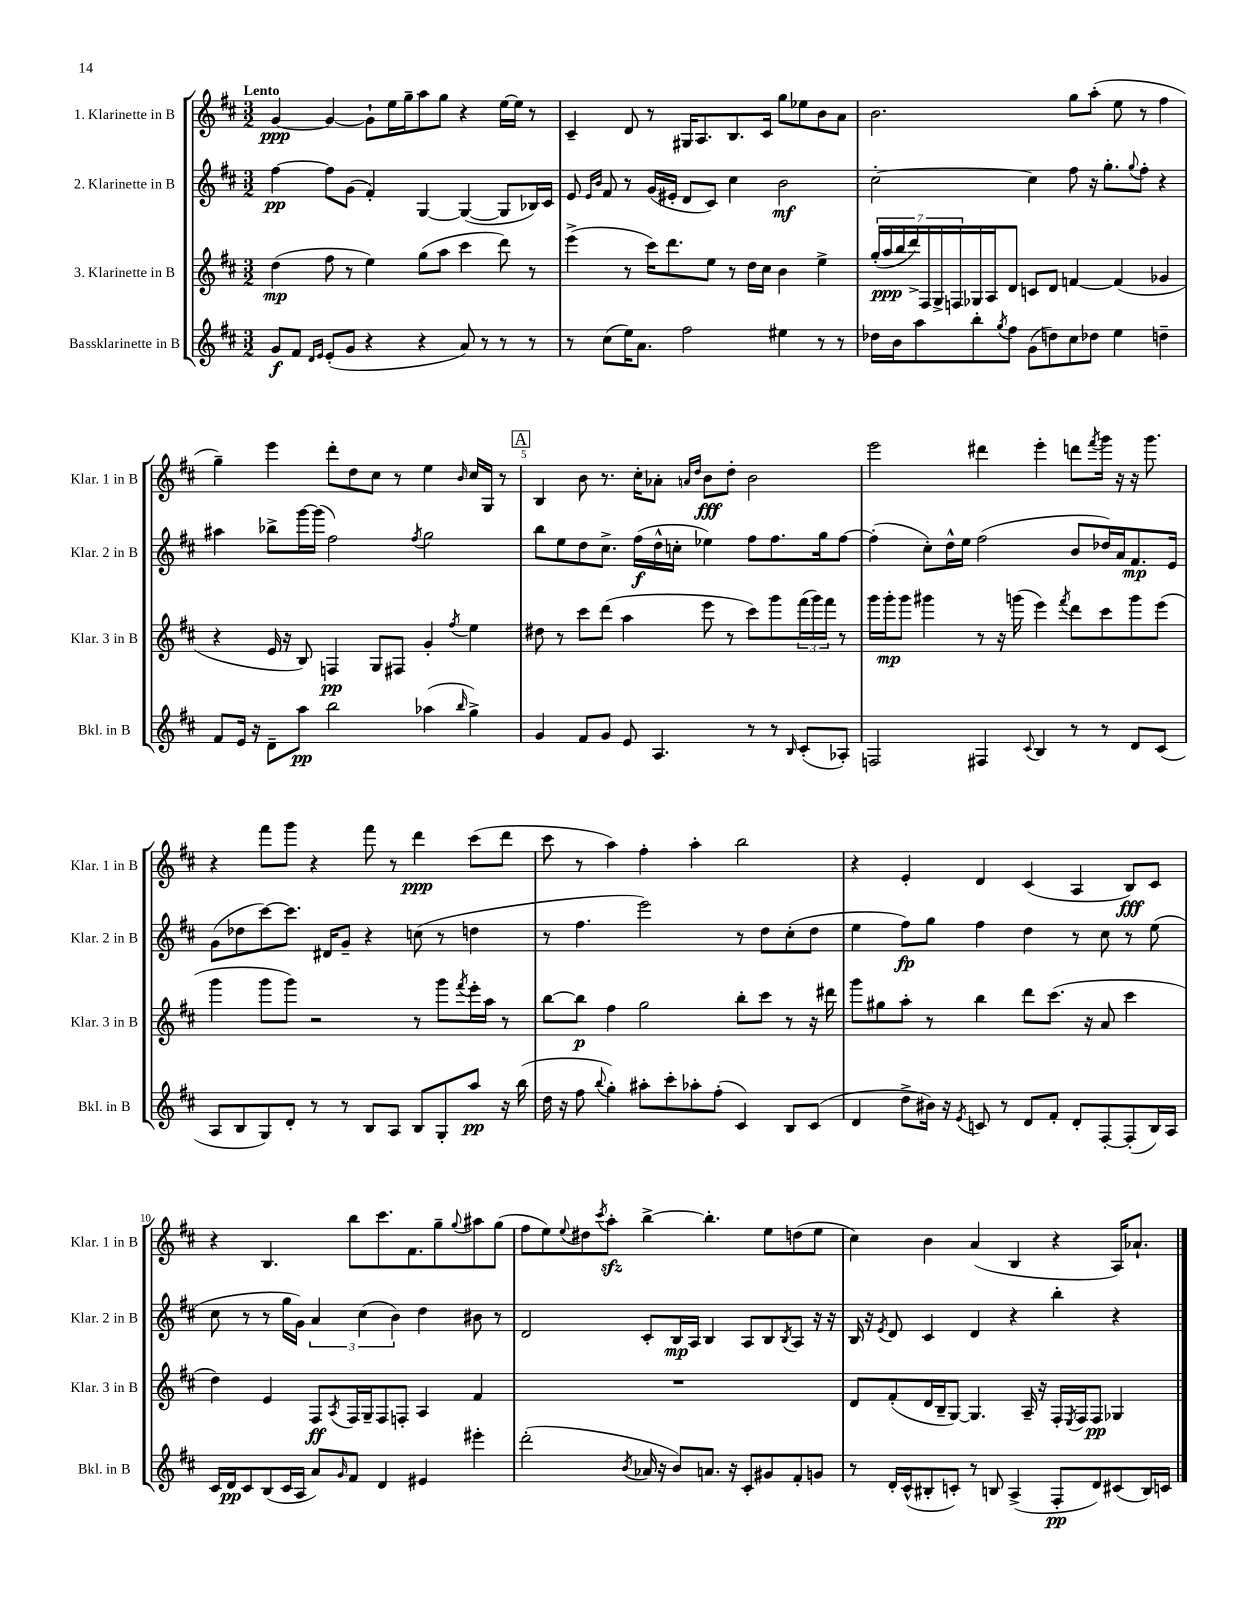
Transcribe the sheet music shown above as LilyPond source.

<<
\new StaffGroup <<
\new Staff = "s0" \with { instrumentName = "1. Klarinette in B" shortInstrumentName = "Klar. 1 in B" } {
    \clef treble \key d \major \numericTimeSignature \time 3/2 \tempo "Lento"
    g'4~\ppp g'4~ g'8-! e''16 g''16-- a''8 g''8 r4 e''16~ e''16 r8 |
    cis'4-- d'8 r8 gis16 a8. b8. cis'16 g''8 ees''8 b'8 a'8 |
    b'2. g''8 a''8-.( e''8 r8 fis''4 |
    g''4--) e'''4 d'''8-. d''8 cis''8 r8 e''4 \grace { b'16 } cis''16 g16 r8 |
    \mark \markup { \box "A" } b4 b'8 r8. cis''16-. aes'8-. \grace { a'16 d''16 } b'8\fff d''8-. b'2 |
    e'''2 dis'''4 e'''4-. d'''8 \acciaccatura { fis'''8 } g'''16 r16 r16 g'''8. |
    r4 fis'''8 g'''8 r4 fis'''8 r8 d'''4\ppp cis'''8( d'''8 |
    cis'''8 r8 a''4) fis''4-. a''4-. b''2 |
    r4 e'4-. d'4 cis'4( a4 b8\fff) cis'8 |
    r4 b4. b''8 cis'''8. fis'8. g''8-- \appoggiatura { g''8 } ais''8 g''8( |
    fis''8 e''8) \appoggiatura { e''8 } dis''8 \acciaccatura { cis'''8 } a''8-.\sfz b''4~-> b''4.-. e''8 d''8( e''8 |
    cis''4) b'4 a'4( b4 r4 a16) aes'8.-! \bar "|." |
}
\new Staff = "s1" \with { instrumentName = "2. Klarinette in B" shortInstrumentName = "Klar. 2 in B" } {
    \clef treble \key d \major \numericTimeSignature \time 3/2
    fis''4~\pp fis''8 g'8( fis'4-.) g4~ g4~( g8 bes16) cis'16 |
    e'8 \grace { e'16 b'16 } fis'8 r8 g'16( eis'16-. d'8 cis'8) cis''4 b'2\mf |
    cis''2~-. cis''4 fis''8 r16 g''8.-. \appoggiatura { g''8 } fis''8-. r4 |
    ais''4 bes''8-> g'''16~ g'''16( fis''2) \acciaccatura { fis''8 } g''2 |
    \mark \markup { \box "A" } b''8 e''8 d''8 cis''8.-> fis''16\f( d''16-^ c''16-. ees''4) fis''8 fis''8. g''16 fis''8~ |
    fis''4-.( cis''8-.) d''16-^ e''16 fis''2( b'8 des''16) a'16 fis'8.\mp e'16 |
    g'8( des''8 cis'''8~) cis'''8. dis'16 g'8-- r4 c''8( r8 d''4 |
    r8 fis''4. e'''2) r8 d''8 cis''8-.( d''8 |
    e''4 fis''8\fp) g''8 fis''4 d''4 r8 cis''8 r8 e''8( |
    cis''8 r8 r8 g''16 g'16) \tuplet 3/2 { a'4 cis''4( b'4) } d''4 bis'8 r8 |
    d'2 cis'8-. b16\mp a16 b4 a8 b8 \acciaccatura { b8 } a8 r16 r16 |
    b16 r16 \acciaccatura { e'8 } d'8 cis'4 d'4 r4 b''4-. r4 \bar "|." |
}
\new Staff = "s2" \with { instrumentName = "3. Klarinette in B" shortInstrumentName = "Klar. 3 in B" } {
    \clef treble \key d \major \numericTimeSignature \time 3/2
    d''4\mp( fis''8 r8 e''4) g''8( a''8 cis'''4 d'''8) r8 |
    e'''4->( r8 cis'''16) d'''8. e''8 r8 d''16 cis''16 b'4 e''4-> |
    \tuplet 7/4 { g''16-.( a''16\ppp b''16 d'''16->) fis16 g16-> f16 } ges16 a16 d'8 c'8 d'8 f'4~ f'4( ges'4 |
    r4 e'16 r16 b8) f4\pp g8 fis8 g'4-. \acciaccatura { fis''8 } e''4 |
    \mark \markup { \box "A" } dis''8 r8 cis'''8 d'''8( a''4 e'''8 r8 cis'''8) g'''8 \tuplet 3/2 { fis'''16( g'''16) fis'''16 } r8 |
    g'''16 g'''16-.\mp g'''8 gis'''4 r8 r16 g'''16( e'''4) \acciaccatura { fis'''8 } d'''8 cis'''8 g'''8 e'''8( |
    g'''4 g'''8 g'''8) r2 r8 g'''8 \acciaccatura { fis'''8 } e'''16-. a''16 r8 |
    b''8~ b''8\p fis''4 g''2 b''8-. cis'''8 r8 r16 dis'''16 |
    g'''8 gis''8 a''8-. r8 b''4 d'''8 cis'''8.( r16 a'8 cis'''4 |
    d''4) e'4 fis8\ff \acciaccatura { a8 } fis16 g16-- fis8 f8-. a4 fis'4 |
    R1. |
    d'8 fis'8-.( d'16 b16-- g8~) g4. a16-- r16 fis16-. \acciaccatura { e8 } fis16 fis8\pp ges4 \bar "|." |
}
\new Staff = "s3" \with { instrumentName = "Bassklarinette in B" shortInstrumentName = "Bkl. in B" } {
    \clef treble \key d \major \numericTimeSignature \time 3/2
    g'8\f fis'8 \grace { d'16 e'16 } e'8-.( g'8 r4 r4 a'8) r8 r8 r8 |
    r8 cis''8( e''16) a'8. fis''2 eis''4 r8 r8 |
    des''16 b'16 a''8 b''8-. \acciaccatura { g''8 } fis''8 g'8( d''8) cis''8 des''8 e''4 d''4-- |
    fis'8 e'16 r16 d'8-- a''8\pp b''2 aes''4( \grace { b''16 } g''4->) |
    \mark \markup { \box "A" } g'4 fis'8 g'8 e'8 a4. r8 r8 \grace { b16 } cis'8-.( aes8-.) |
    f2 fis4 \appoggiatura { cis'8 } b4 r8 r8 d'8 cis'8( |
    a8 b8 g8) d'8-. r8 r8 b8 a8 b8 g8-. a''8\pp r16 b''16( |
    d''16 r16 fis''8 \appoggiatura { b''8 } g''4-.) ais''8-. cis'''8-. aes''8-. fis''8-.( cis'4) b8 cis'8( |
    d'4 d''8-> bis'16) r16 \acciaccatura { e'8 } c'8 r8 d'8 fis'8-. d'8-. fis8~-. fis8-.( b16) a16 |
    cis'16 d'16\pp cis'8 b8( cis'16 a16 a'8) \grace { g'16 } fis'8 d'4 eis'4 eis'''4-. |
    d'''2-.( \acciaccatura { b'8 } aes'16 r16 b'8) a'8. r16 cis'8-. gis'8 fis'8-. g'8 |
    r8 d'16-. cis'16-^( bis8-. c'8-.) r8 b8 a4->( fis8-.\pp d'8) cis'8( b16) c'16 \bar "|." |
}
>>
>>
\layout { \context { \Score \override BarNumber.break-visibility = ##(#f #t #t) barNumberVisibility = #(every-nth-bar-number-visible 5) } }
